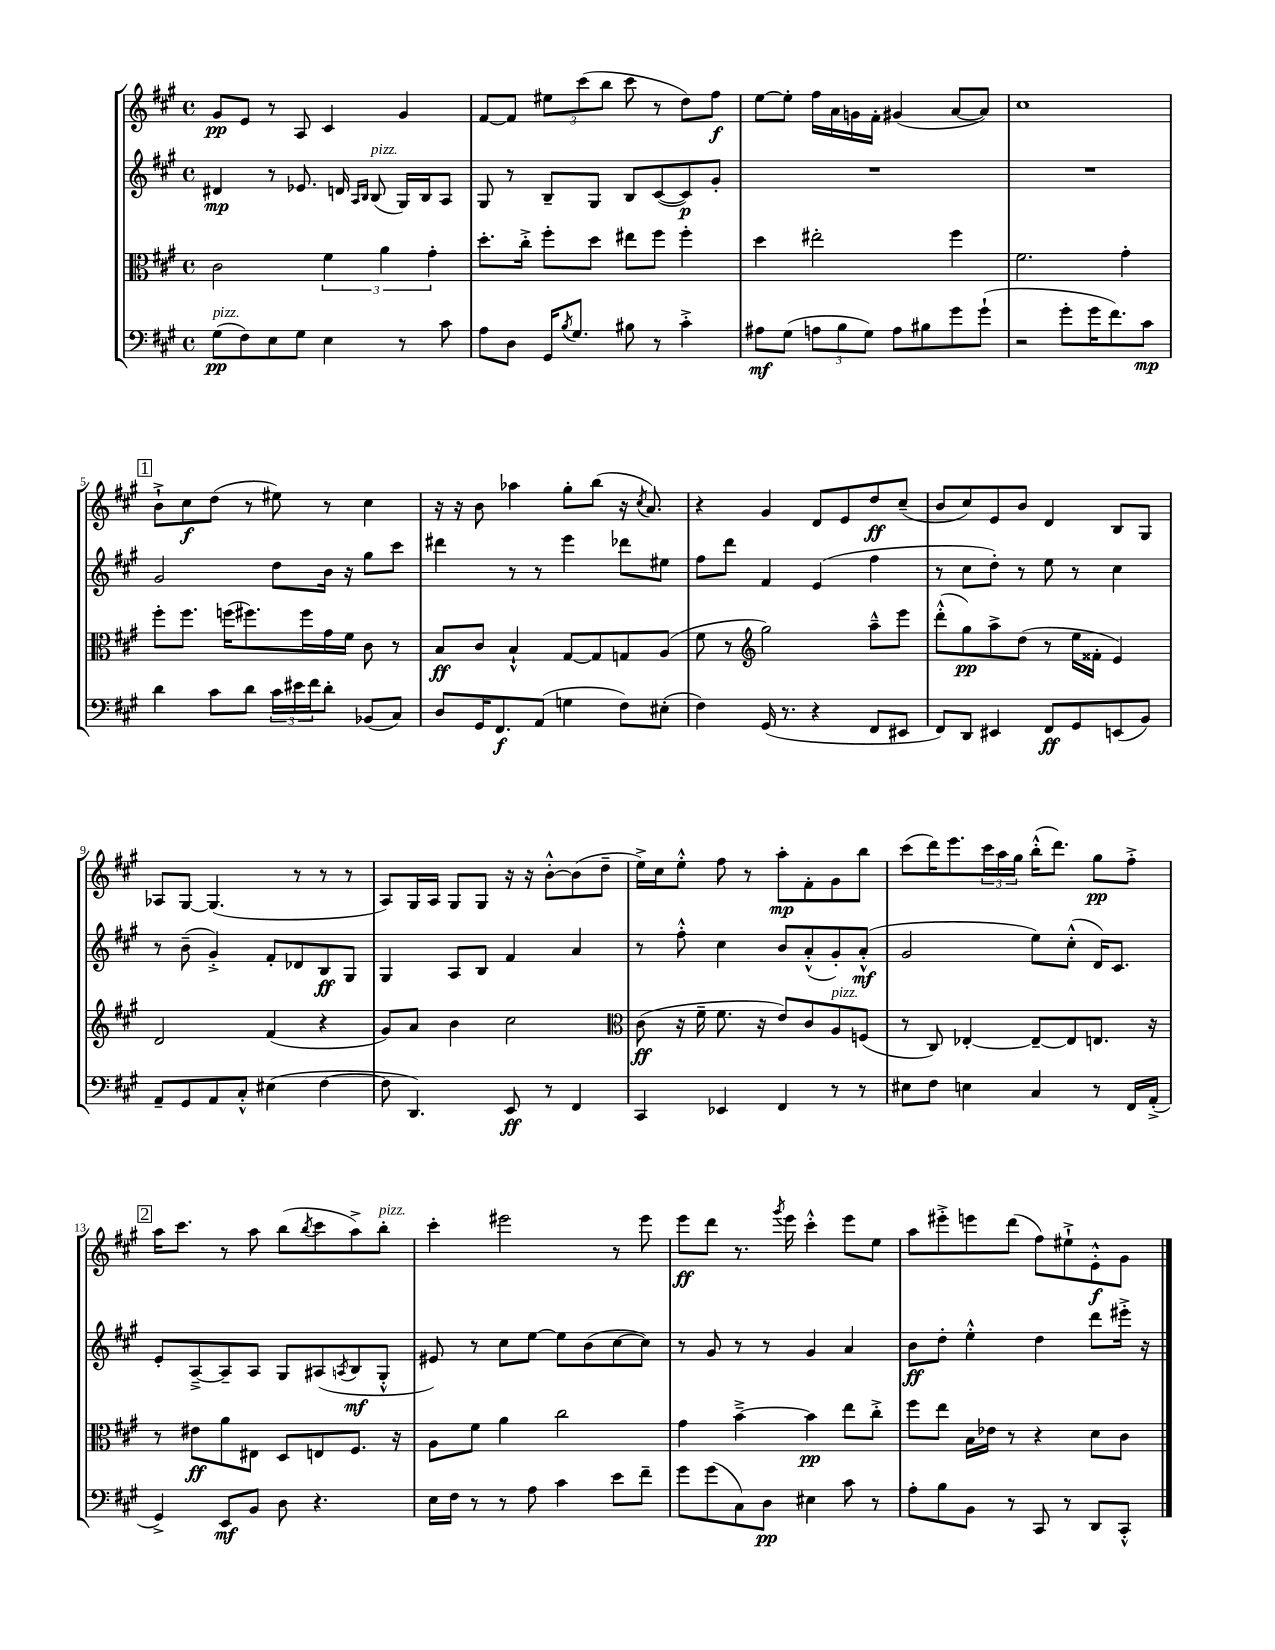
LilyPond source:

<<
\new StaffGroup <<
\new Staff = "s0" {
    \clef treble \key a \major \defaultTimeSignature \time 4/4
    gis'8\pp e'8 r8 a8 cis'4 gis'4 |
    fis'8~ fis'8 \tuplet 3/2 { eis''8 cis'''8( b''8 } cis'''8 r8 d''8) fis''8\f |
    e''8~ e''8-. fis''16 a'16 g'16 fis'16-. gis'4( a'8~ a'8) |
    cis''1 |
    \mark \markup { \box "1" } b'8-!-> cis''8\f d''8( r8 eis''8) r8 cis''4 |
    r16 r16 b'8 aes''4 gis''8-. b''8( r16 \acciaccatura { cis''8 } a'8.) |
    r4 gis'4 d'8 e'8 d''8\ff cis''8--( |
    b'8 cis''8) e'8 b'8 d'4 b8 gis8 |
    aes8 gis8~ gis4.( r8 r8 r8 |
    a8) gis16 a16 gis8 gis8 r16 r16 b'8~-.-^ b'8( d''8-- |
    e''16->) cis''16 e''8-.-^ fis''8 r8 a''8-.\mp fis'8-. gis'8 b''8 |
    cis'''8( d'''16) e'''8. \tuplet 3/2 { cis'''16 a''16 gis''16 } b''16-.-^( d'''8.) gis''8\pp fis''8-.-> |
    \mark \markup { \box "2" } a''16 cis'''8. r8 a''8 b''8( \acciaccatura { b''8 } cis'''8 a''8->) b''8-.^\markup { \italic "pizz." } |
    cis'''4-. eis'''2 r8 eis'''8 |
    e'''8\ff d'''8 r8. \acciaccatura { gis'''8 } e'''16 cis'''4-.-^ e'''8 e''8 |
    a''8 eis'''8-.-> e'''8 d'''8( fis''8) eis''8-!-> e'8-.-^\f gis'8 \bar "|." |
}
\new Staff = "s1" {
    \clef treble \key a \major \defaultTimeSignature \time 4/4
    dis'4\mp r8 ees'8. d'16 \grace { a16 b16 } b8^\markup { \italic "pizz." }( gis16) b16 a8 |
    gis8 r8 b8-- gis8 b8 cis'8~( cis'8\p) gis'8-. |
    R1 |
    R1 |
    \mark \markup { \box "1" } gis'2 d''8 b'16 r16 gis''8 cis'''8 |
    dis'''4 r8 r8 e'''4 des'''8 eis''8 |
    fis''8 d'''8 fis'4 e'4( fis''4 |
    r8 cis''8 d''8-.) r8 e''8 r8 cis''4 |
    r8 b'8--( gis'4-.->) fis'8-. des'8 b8\ff gis8 |
    gis4 a8 b8 fis'4 a'4 |
    r8 fis''8-.-^ cis''4 b'8 a'8-.-^( gis'8-.) a'8-.-^\mf( |
    gis'2 e''8) cis''8-.-^( d'16) cis'8. |
    \mark \markup { \box "2" } e'8-. a8~---> a8-- a8 gis8 ais8( \acciaccatura { a8 } b8\mf gis8-.-^ |
    eis'8) r8 cis''8 e''8~ e''8 b'8( cis''8~ cis''8) |
    r8 gis'8 r8 r8 gis'4 a'4 |
    b'8\ff d''8-. e''4-.-^ d''4 d'''8 eis'''16-.-> r16 \bar "|." |
}
\new Staff = "s2" {
    \clef alto \key a \major \defaultTimeSignature \time 4/4
    cis'2 \tuplet 3/2 { fis'4 a'4 gis'4-. } |
    d''8.-. cis''16-.-> fis''8-. d''8 eis''8 fis''8 fis''4-. |
    d''4 eis''2-. fis''4 |
    fis'2. gis'4-. |
    \mark \markup { \box "1" } fis''8-. fis''8. f''16( fis''8.) fis''16 gis'16 fis'16 cis'8 r8 |
    b8\ff cis'8 b4-!-^ gis8~ gis8 g8 a8( |
    fis'8 r8 \clef treble gis''2) a''8---^ e'''8 |
    d'''8-.-^( gis''8\pp) a''8-> d''8( r8 e''16 fisis'16-. e'4) |
    d'2 fis'4( r4 |
    gis'8) a'8 b'4 cis''2 |
    \clef alto cis'8\ff( r16 fis'16-- fis'8. r16 e'8) cis'8 a8^\markup { \italic "pizz." } f8( |
    r8 cis8) ees4~-. ees8~-- ees8 e8. r16 |
    \mark \markup { \box "2" } r8 eis'8\ff a'8 eis8 d8 e8 fis8. r16 |
    a8 fis'8 a'4 cis''2 |
    gis'4 b'4~---> b'4\pp e''8 cis''8-.-> |
    fis''8 e''8 b16 ees'16 r8 r4 d'8 cis'8 \bar "|." |
}
\new Staff = "s3" {
    \clef bass \key a \major \defaultTimeSignature \time 4/4
    gis8\pp^\markup { \italic "pizz." }( fis8) e8 gis8 e4 r8 cis'8 |
    a8 d8 gis,16 \acciaccatura { b8 } gis8. bis8 r8 cis'4-.-> |
    ais8\mf gis8( \tuplet 3/2 { a8 b8 gis8) } a8 bis8 gis'8 gis'8-!( |
    r2 gis'8-. gis'16 fis'8.) cis'8\mp |
    \mark \markup { \box "1" } d'4 cis'8 d'8 \tuplet 3/2 { cis'16 eis'16 fis'16 } d'8-. bes,8( cis8) |
    d8 gis,16 fis,8.\f a,8( g4 fis8) eis8-.( |
    fis4) gis,16( r8. r4 fis,8 eis,8 |
    fis,8) d,8 eis,4 fis,8\ff gis,8 e,8( b,8) |
    a,8-- gis,8 a,8 cis8-.-^ eis4( fis4~ |
    fis8 d,4.) e,8\ff r8 fis,4 |
    cis,4 ees,4 fis,4 r8 r8 |
    eis8 fis8 e4 cis4 r8 fis,16 a,16-.->( |
    \mark \markup { \box "2" } gis,4->) e,8\mf b,8 d8 r4. |
    e16 fis16 r8 r8 a8 cis'4 e'8 fis'8-- |
    gis'8 gis'8( cis8) d8\pp eis4 cis'8 r8 |
    a8-. b8 b,8 r8 cis,8 r8 d,8 cis,8-.-^ \bar "|." |
}
>>
>>
